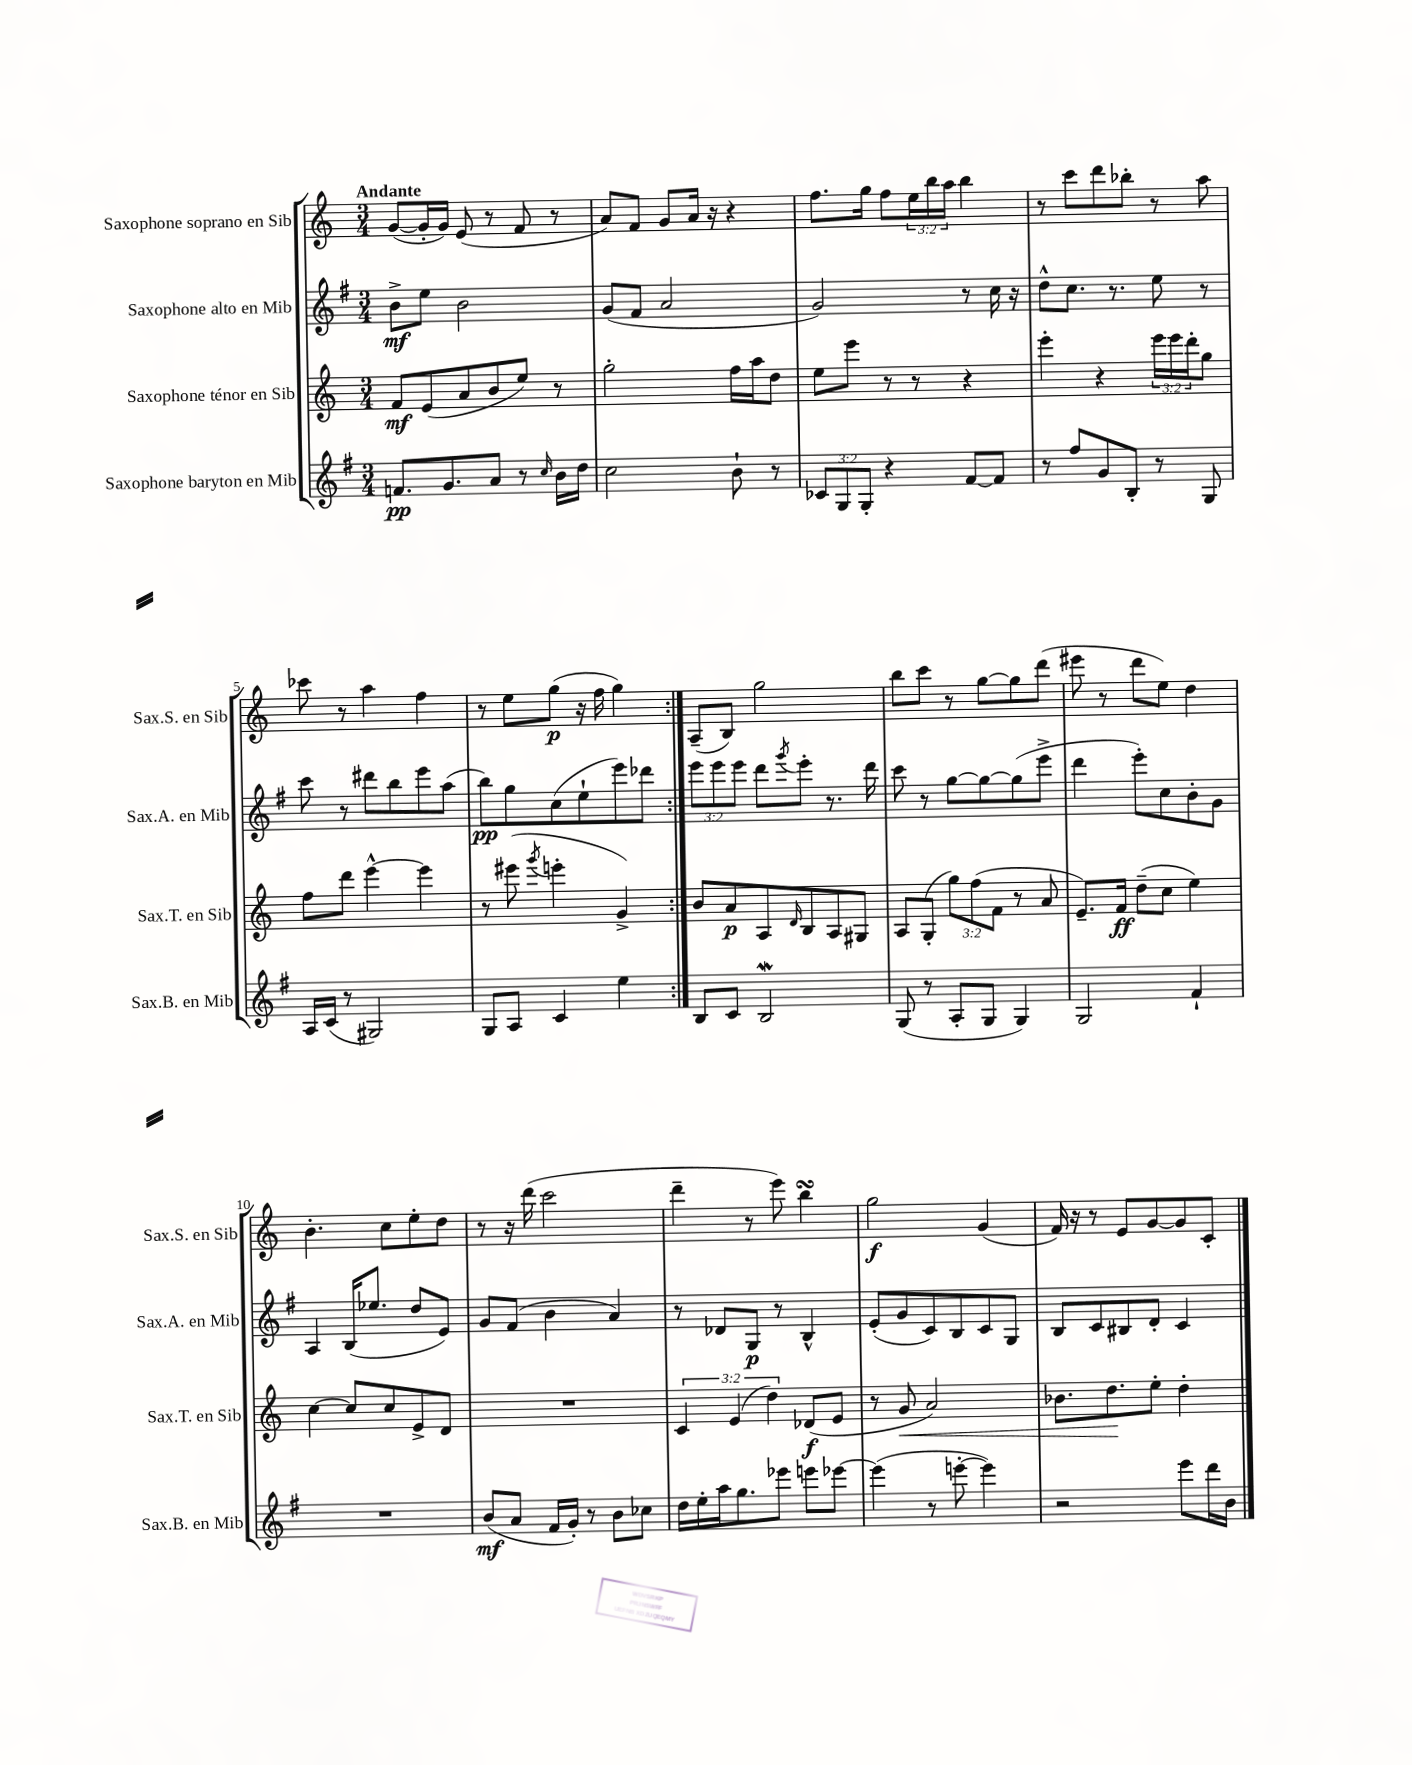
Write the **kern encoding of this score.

**kern	**kern	**kern	**kern
*staff4	*staff3	*staff2	*staff1
*clefG2	*clefG2	*clefG2	*clefG2
*k[f#]	*k[]	*k[f#]	*k[]
*M3/4	*M3/4	*M3/4	*M3/4
8.f/L	8f/L	8b^\L	([8g/L
.	(8e/	8ee\J	16g'/]L
8.g/	.	.	16g/JJ)
.	8a/	2b\	(8e/
8a/J	8b/	.	8r
8r	8ee/J)	.	8f/
16qqcc/	.	.	.
16b\LL	8r	.	8r
16dd\JJ	.	.	.
=	=	=	=
2cc\	2gg'\	(8g/L	8a/L)
.	.	8f#/J	8f/J
.	.	2a/	8g/L
.	.	.	16a/Jk
.	.	.	16r
8b`\	16ff\LL	.	4r
.	16aa\J	.	.
8r	8dd\J	.	.
=	=	=	=
12c-/L	8ee\L	2g/)	8.ff\L
12G/	.	.	.
.	8eee\J	.	.
12G'/J	.	.	.
.	.	.	16gg\Jk
4r	8r	.	8ff\L
.	8r	.	24ee\L
.	.	.	24bb\
.	.	.	24aa\JJ
[8f#/L	4r	8r	4bb\
8f#/]J	.	16cc\	.
.	.	16r	.
=	=	=	=
8r	4eee'\	8dd^^\L	8r
8ff#/L	.	8.cc\J	8ccc\L
8g/	4r	.	8ddd\
.	.	8.r	.
8B'/J	.	.	8bb-'\J
8r	24eee\LL	8ee\	8r
.	24eee\	.	.
.	24ddd'\J	.	.
8G/	8gg\J	8r	8aa\
=	=	=	=
16A/LL	8ff\L	8ccc\	8ccc-\
(16c/JJ	.	.	.
8r	8ddd\J	8r	8r
2G#/)	[4eee^^\	8ddd#\L	4aa\
.	.	8bb\	.
.	4eee\]	8eee\	4ff\
.	.	(8aa\J	.
=	=	=	=
8G/L	8r	8bb\L)	8r
8A/J	(8eee#\	8gg\	8ee\L
.	8qggg/	.	.
4c/	4eee'\	(8cc\	(8gg\J
.	.	8ee`\	16r
.	.	.	16ff\
4ee\	4g^/)	8eee\)	4gg\)
.	.	8ddd-\J	.
=:|!	=:|!	=:|!	=:|!
8B/L	8b/L	12eee\L	(8A~/L
.	.	12eee\	.
8c/J	8a/	.	8B/J)
.	.	12eee\J	.
2B/	8A/	8ddd\L	2gg\
.	16qqd/	8qggg/	.
.	8B/	8eee'\J	.
.	8A/	8.r	.
.	8G#/J	.	.
.	.	16ddd\	.
=	=	=	=
(8G/	8A/L	8ccc\	8bb\L
8r	(8G'/J	8r	8ccc\J
8A'/L	12gg\L)	[8gg\L	8r
.	(12ff\	.	.
8G/J	.	8gg\_	[8gg\L
.	12f\J	.	.
4G/)	8r	(8gg\]	8gg\]
.	8a/	8eee^\J	(8ddd\J
=	=	=	=
2G/	8.e~/L)	4ddd\	8eee#\
.	.	.	8r
.	16f/Jk	.	.
.	(8dd~\L	8eee'\L)	8ddd\L
.	8cc\J	8cc\	8ee\J)
4f#`/	4ee\)	8b'\	4dd\
.	.	8g\J	.
=	=	=	=
2.r	[4cc\	4A/	4.b'\
.	8cc/]L	(16B/LK	.
.	.	8.ee-/J	.
.	8cc/	.	8cc\L
.	8e^/	8dd/L	8ee'\
.	8d/J	8e/J)	8dd\J
=	=	=	=
(8b/L	2.r	8g/L	8r
8a/J	.	(8f#/J	16r
.	.	.	(16ddd\
16f#/LL	.	4b\	2ccc\
16g'/JJ)	.	.	.
8r	.	.	.
8b\L	.	4a/)	.
8cc-\J	.	.	.
=	=	=	=
16dd\LL	6c/	8r	4ddd~\
16ee'\	.	.	.
16aa\J	.	8d-/L	.
.	(6e/	.	.
8.gg\	.	.	.
.	.	8G/J	8r
.	6dd\)	.	.
8eee-\J	.	8r	8eee\)
8eee\L	(8d-/L	4B^^/	4bb\
[8eee-\J	8e/J	.	.
=	=	=	=
(4eee-\]	8r	(8e'/L	2gg\
.	8g/	8g/	.
8r	2a/)	8c/)	.
[8eee'\	.	8B/	.
4eee\])	.	8c/	(4g/
.	.	8G/J	.
=	=	=	=
2r	8.b-\L	8B/L	16f/)
.	.	.	16r
.	.	8c/	8r
.	8.dd\	.	.
.	.	8B#/	8e/L
.	8ee'\J	8d'/J	[8g/
8eee\L	4dd'\	4c/	8g/]
16ddd\L	.	.	8c'/J
16b\JJ	.	.	.
==	==	==	==
*-	*-	*-	*-
